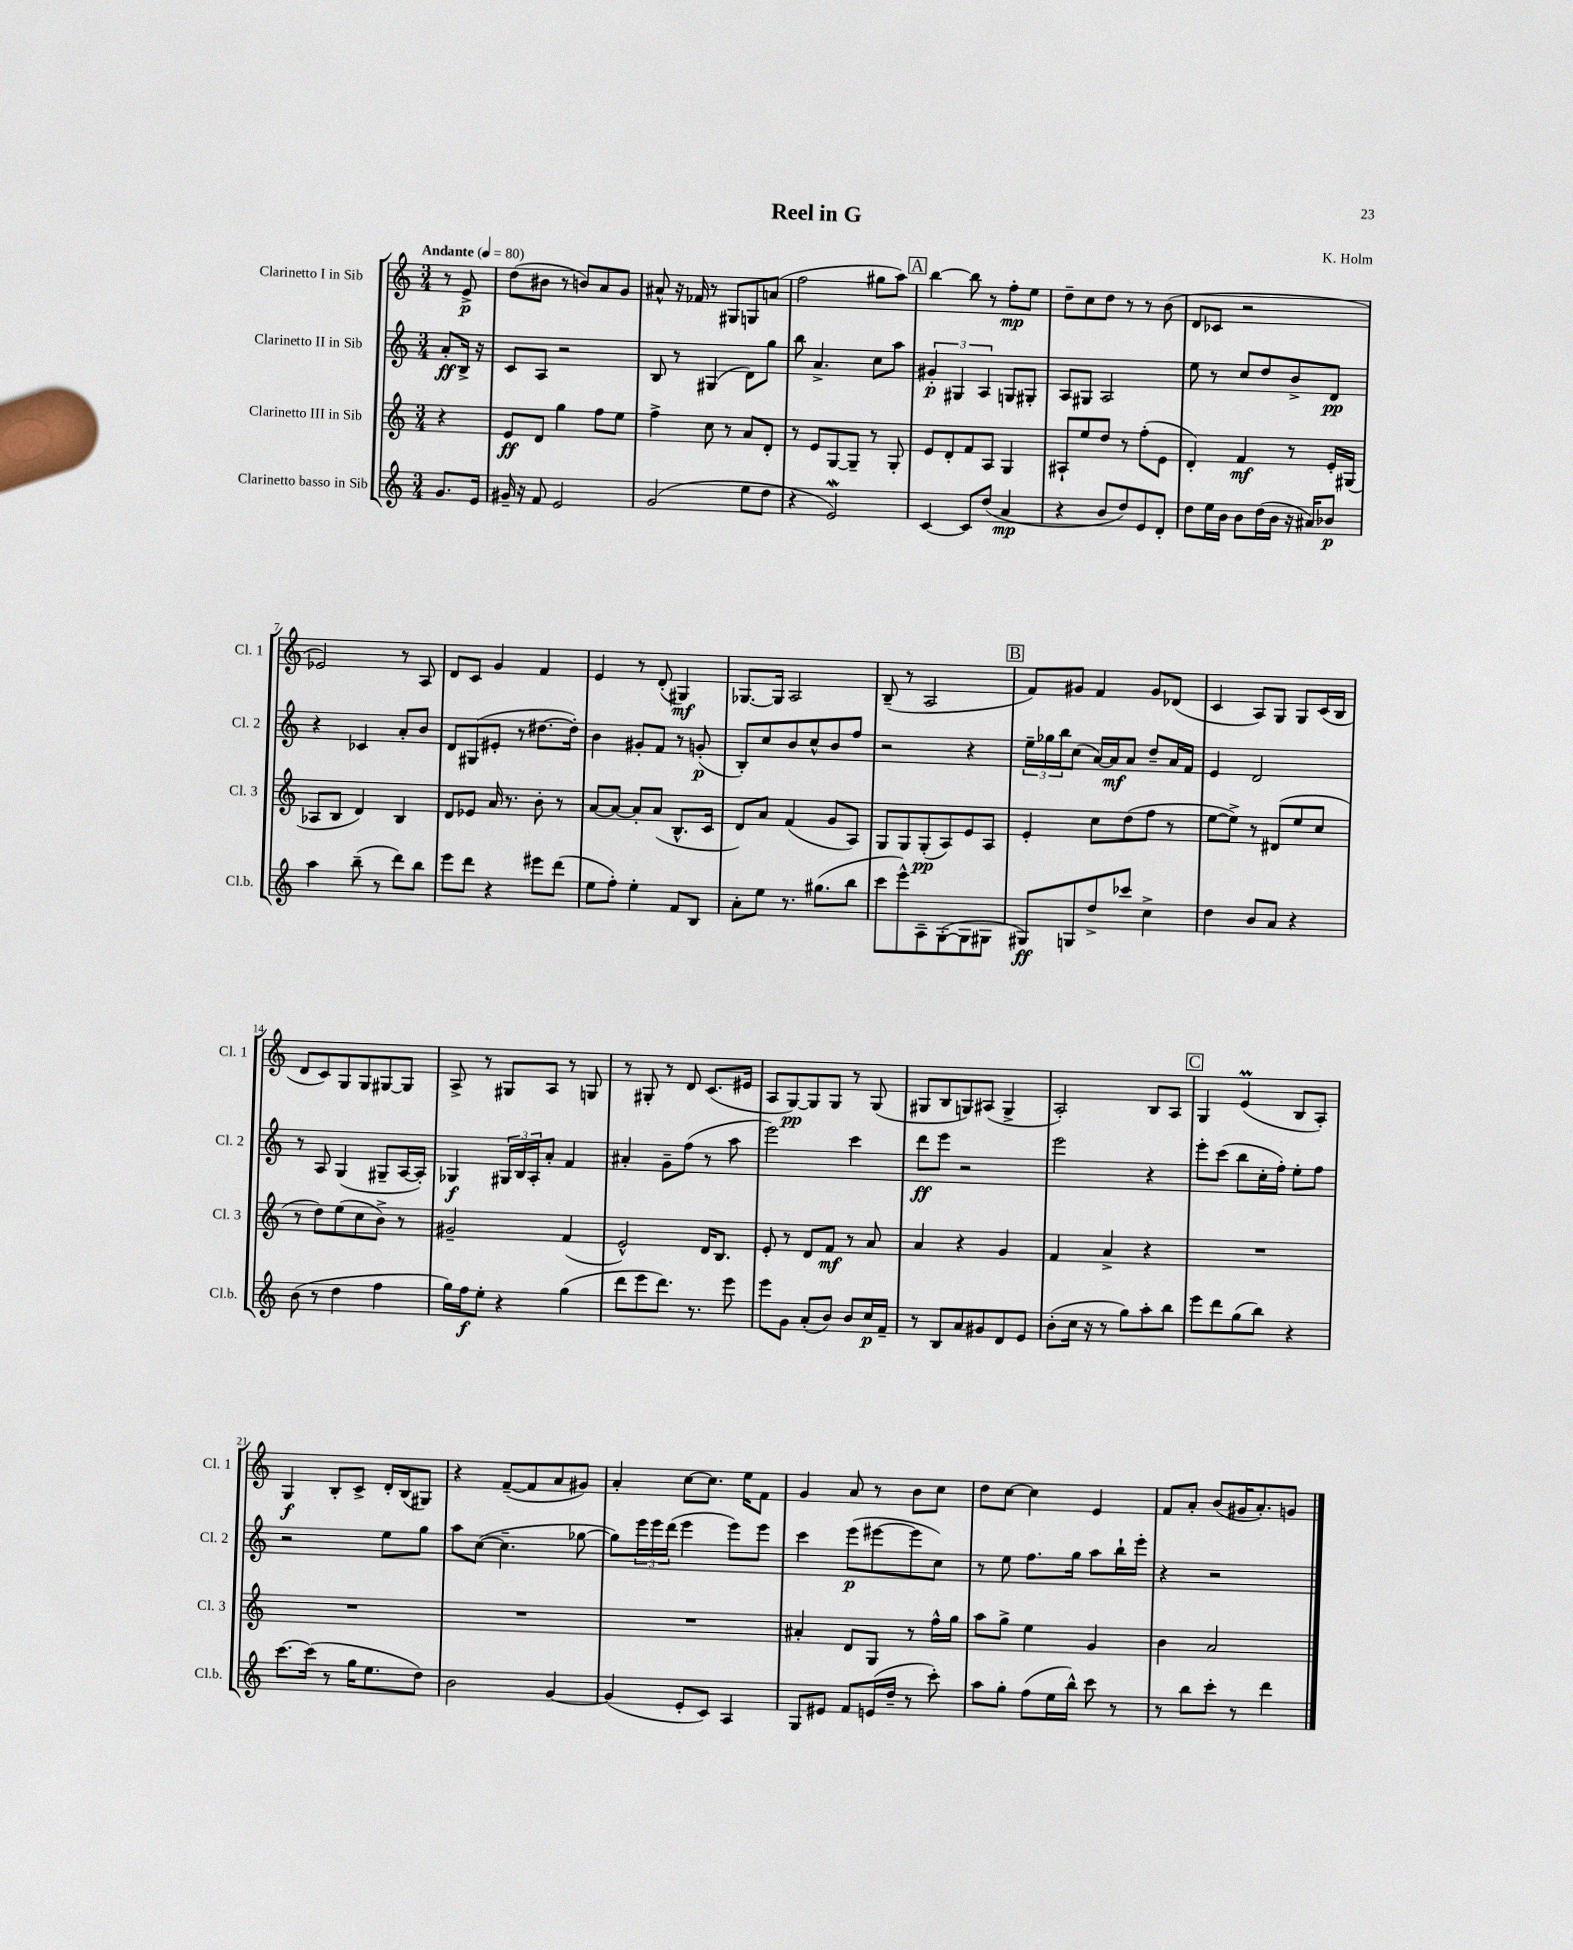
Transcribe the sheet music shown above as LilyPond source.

\header { title = "Reel in G" composer = "K. Holm" }
<<
\new StaffGroup <<
\new Staff = "s0" \with { instrumentName = "Clarinetto I in Sib" shortInstrumentName = "Cl. 1" } {
    \clef treble \key c \major \numericTimeSignature \time 3/4 \partial 4 \tempo "Andante" 4 = 80
    r8 e'8->\p |
    d''8( bis'8 r8 b'8) a'8 g'8 |
    ais'8-^ r16 fes'16 r8 gis8 g8 a'8( |
    f''2 gis''8 a''8) |
    \mark \markup { \box "A" } b''4~ b''8 r8 f''8-.\mp e''8 |
    d''8-- c''8 d''8 r8 r8 b'8( |
    d'8 ces'8 r2 |
    ees'2) r8 a8 |
    d'8 c'8 g'4 f'4 |
    e'4 r8 d'8-.( gis4\mf) |
    ges8.~ ges16 a2 |
    b8--( r8 a2 |
    \mark \markup { \box "B" } f'8) gis'8 f'4 gis'8 des'8( |
    c'4 a8) g8 g8 c'16( b16 |
    d'8 c'8) g8 g8 gis8~ gis8 |
    a8-> r8 gis8 a8 r8 g8 |
    r8 gis8-. r8 d'8 c'8.( eis'16 |
    a8 g8~\pp) g8 g8 r8 g8( |
    gis8 b8 g8) ais8( g4-> |
    a2-.) b8 a8 |
    \mark \markup { \box "C" } g4 e'4\prall( b8 a8-.) |
    g4\f b8-. c'8-> d'16-. b16( gis8) |
    r4 f'8~--( f'8 a'8 gis'8) |
    a'4-. c''8~ c''8. e''16 f'8 |
    g'4 a'8 r8 b'8 c''8 |
    d''8 c''8~ c''4 e'4 |
    f'8 a'8-. b'8( gis'16 a'8.-.) g'8 \bar "|." |
}
\new Staff = "s1" \with { instrumentName = "Clarinetto II in Sib" shortInstrumentName = "Cl. 2" } {
    \clef treble \key c \major \numericTimeSignature \time 3/4 \partial 4
    a'8-.\ff b16-> r16 |
    c'8 a8 r2 |
    b8 r8 gis4( d'8) g''8 |
    b''8 a'4.-> c''8 a''8 |
    \mark \markup { \box "A" } \tuplet 3/2 { gis'4-.\p gis4 a4 } g8 gis8-. |
    a8 gis8 a2 |
    e''8 r8 c''8 d''8 b'8-> d'8\pp |
    r4 ces'4 a'8-. b'8 |
    d'8 gis8( eis'8-. r8 dis''8.~ dis''16-.) |
    b'4 gis'8-. f'8 r8 g'8-.\p( |
    b8-.) c''8 b'8 c''8-^ b'8 f''8 |
    r2 r4 |
    \mark \markup { \box "B" } \tuplet 3/2 { e''16-- ges''16 b''16 } c''8( a'16~) a'16\mf a'8 d''8-- a'16 f'16 |
    e'4 d'2 |
    r8 a8 g4( gis8-- a16~ a16-.) |
    ges4\f \tuplet 3/2 { gis16 b16 a16-. } a'8-. f'4 |
    ais'4-. g'8-- f''8( r8 a''8 |
    e'''2) c'''4 |
    d'''8\ff e'''8 r2 |
    e'''2 r4 |
    \mark \markup { \box "C" } e'''8-. c'''8( b''8 c''16-. f''16-.) e''8-. f''8 |
    r2 e''8 g''8 |
    a''8 c''8~( c''4.-- ges''8~ |
    ges''8) \tuplet 3/2 { e'''16 e'''16 d'''16( } e'''4 e'''8) e'''8 |
    c'''4 e'''8\p( eis'''8~ eis'''8 c''8) |
    r8 e''8 f''8. g''16 a''8 b''16-! e'''16-. |
    r4 r2 \bar "|." |
}
\new Staff = "s2" \with { instrumentName = "Clarinetto III in Sib" shortInstrumentName = "Cl. 3" } {
    \clef treble \key c \major \numericTimeSignature \time 3/4 \partial 4
    r4 |
    e'8\ff d'8 g''4 f''8 e''8 |
    f''4-> c''8 r8 a'8 d'8-. |
    r8 e'8 g8~ g8-- r8 g8-. |
    \mark \markup { \box "A" } e'8 d'8-. f'8 a8 g4 |
    ais8-! e''8 d''8 r8 f''8-.( e'8 |
    d'4-.) f'4\mf r8 e'16-. gis16( |
    aes8 b8 d'4) b4 |
    d'8 ees'8 a'16 r8. b'8-. r8 |
    a'8~ a'8~ a'8-. a'8( b8.-^ c'16 |
    d'8) a'8 f'4( g'8 a8) |
    g8 g8 g8-.\pp( a8) e'8 a8 |
    \mark \markup { \box "B" } e'4-. c''8 d''8( f''8 r8 |
    e''8~ e''8->) r8 dis'8( e''8 c''8 |
    r8 d''8) e''8( c''8 b'8->) r8 |
    gis'2-- f'4( |
    e'2-^) d'16 b8. |
    e'8-. r8 d'8 f'8\mf r8 a'8 |
    a'4 r4 g'4 |
    f'4 a'4-> r4 |
    \mark \markup { \box "C" } R2. |
    R2. |
    R2. |
    R2. |
    ais'4-. d'8 g8 r8 f''16-^ g''16 |
    a''8 g''8-> e''4 g'4 |
    b'4 a'2 \bar "|." |
}
\new Staff = "s3" \with { instrumentName = "Clarinetto basso in Sib" shortInstrumentName = "Cl.b." } {
    \clef treble \key c \major \numericTimeSignature \time 3/4 \partial 4
    g'8. e'16 |
    gis'16-- r16 f'8 e'2 |
    g'2( e''8 d''8 |
    r4 e'2\mordent) |
    \mark \markup { \box "A" } c'4~ c'8 d''8( a'4\mp |
    r4 b'8 d''8) e'8 d'8-. |
    d''8 e''16 b'16 b'8 d''16( b'16 r16 ais'16) bes'8\p |
    a''4 b''8--( r8 d'''8) b''8 |
    e'''8 d'''8 r4 eis'''8 d'''8( |
    e''8 f''8-.) e''4-. f'8 b8 |
    a'8-. e''8 r8. gis''8.( b''8 |
    c'''8 e'''8-^) a8-- g8~-.( g8 gis8 |
    \mark \markup { \box "B" } gis8\ff) g8 d''8-> ces'''8 c''4-> |
    d''4 b'8 a'8 r4 |
    b'8( r8 d''4 f''4 |
    g''16) f''16\f e''8-. r4 g''4( |
    d'''8 e'''8 d'''8.) r8. e'''8 |
    e'''8 g'8 a'8-.( b'8) b'8 c''16\p f'16-- |
    r8 b8 a'8 gis'8 d'8 e'8 |
    b'8-.( c''16 r16 r8 g''8) a''8-. b''8 |
    \mark \markup { \box "C" } e'''8 d'''8 g''8( b''8) r4 |
    c'''8.~ c'''16( r8 g''16 e''8. d''8) |
    b'2 g'4~ |
    g'4( e'8-. c'8) a4 |
    g8 eis'8 f'8 e'16( d''16-- r8 c'''8-.) |
    a''8 g''8-. f''8( e''16 b''16-^) c'''8 r8 |
    r8 b''8 c'''8-. r8 d'''4 \bar "|." |
}
>>
>>
